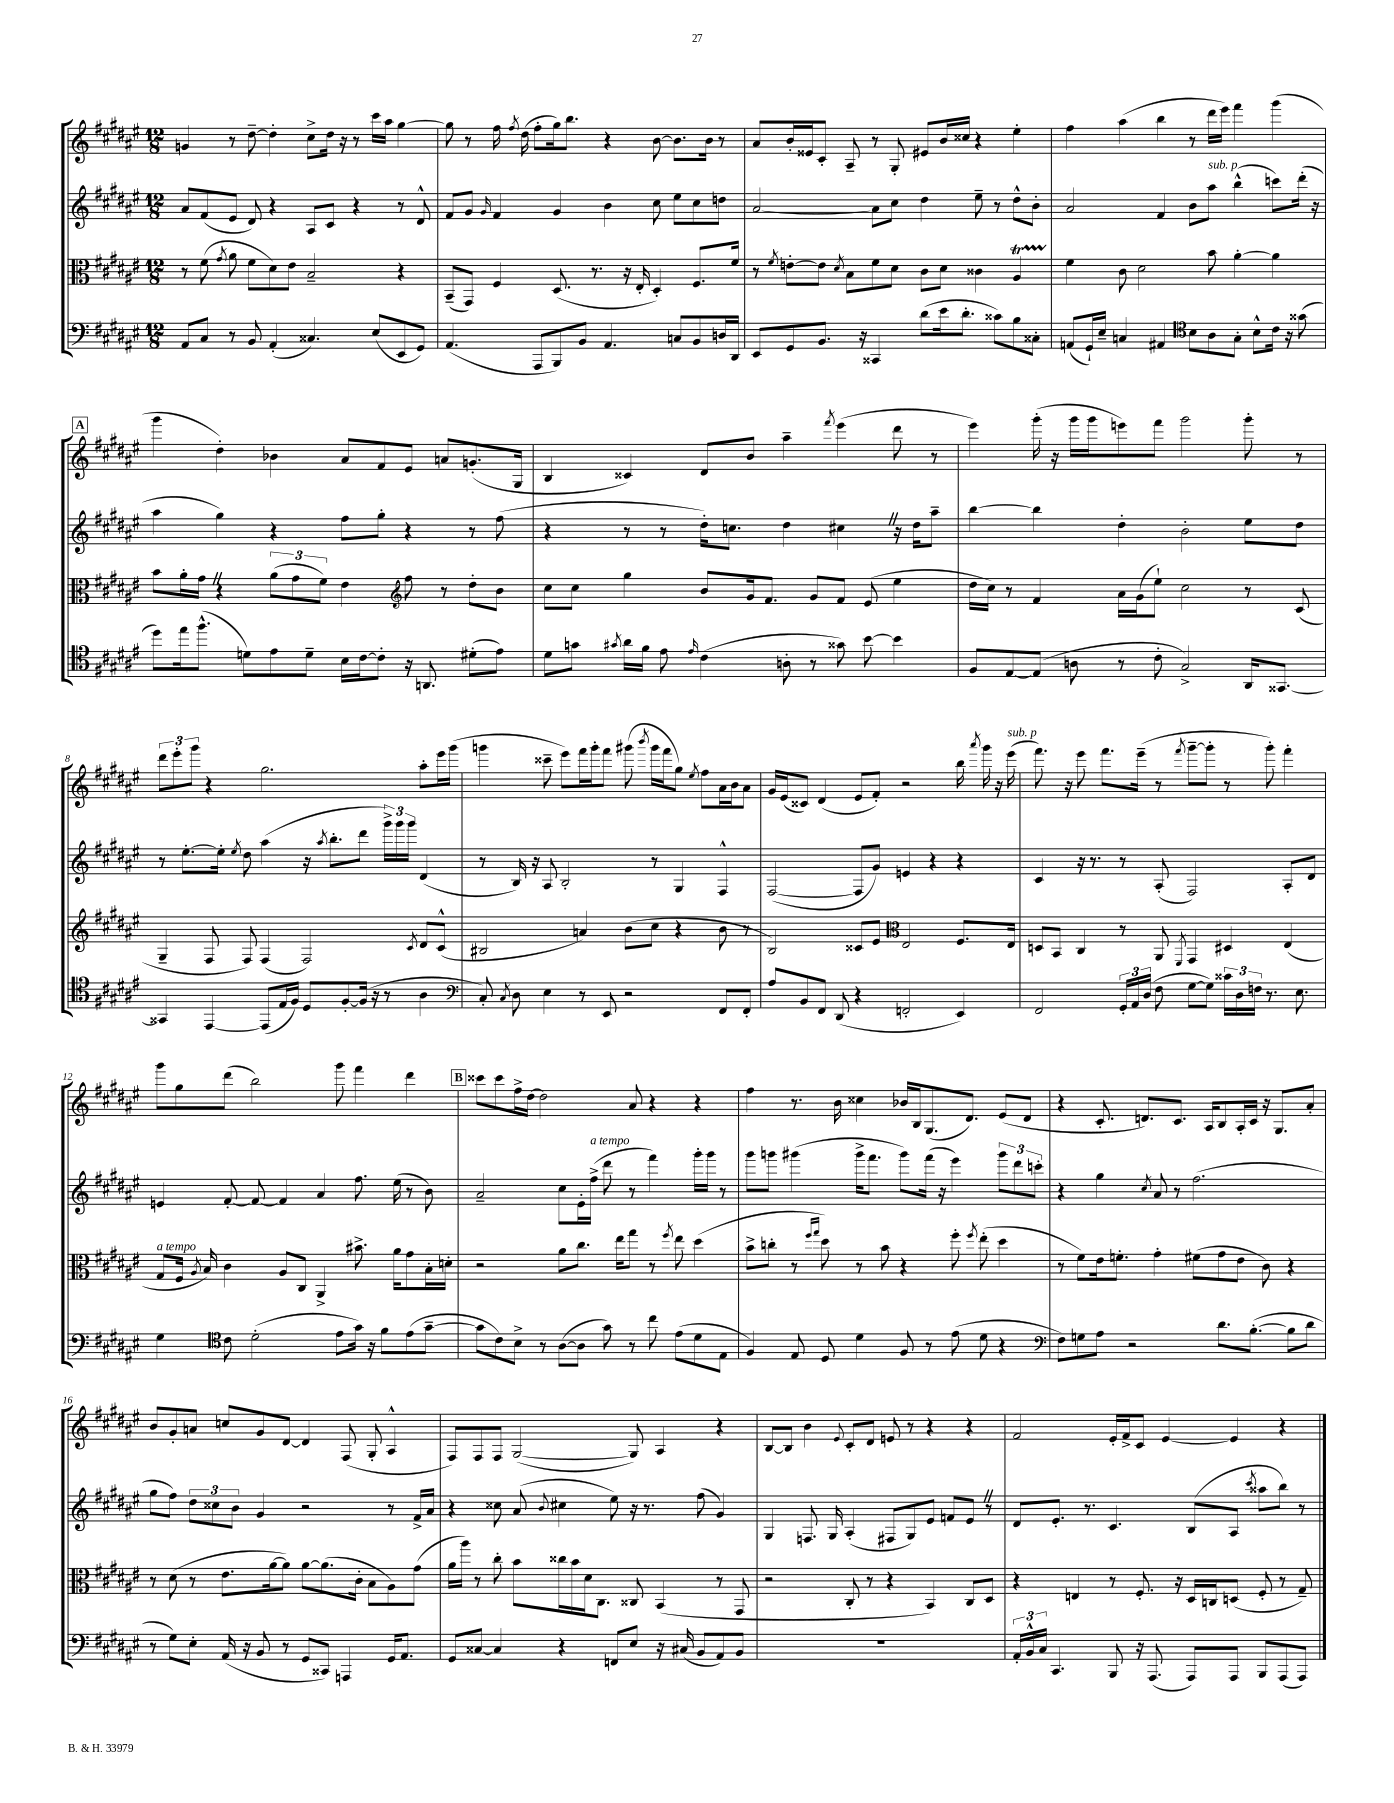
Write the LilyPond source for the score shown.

<<
\new StaffGroup <<
\new Staff = "s0" {
    \clef treble \key fis \major \numericTimeSignature \time 12/8
    \autoBeamOff g'4 r8 dis''8~-- dis''4-. cis''8[-> dis''16] r16 r8 cis'''16[ ais''16] gis''4~ |
    gis''8 r8 fis''16 \acciaccatura { fis''8 } dis''16( fis''8[-. gis''16) b''8.] r4 b'8~ b'8.[ b'16] r8 |
    ais'8[ b'16-. eisis'16 cis'8]-. ais8-- r8 gis8-. eis'8[ b'16 cisis''16] r4 eis''4-. |
    fis''4 ais''4( b''4 r8 dis'''16[ eis'''16]) fis'''4 gis'''4( |
    \mark \markup { \box "A" } gis'''4 dis''4-.) bes'4 ais'8[ fis'8 eis'8] a'8[ g'8.-.( gis16] |
    b4 cisis'4) dis'8[ b'8] ais''4-- \acciaccatura { fis'''8 } eis'''4( dis'''8 r8 |
    eis'''4) gis'''16-.( r16 gis'''16[ gis'''16 e'''8) fis'''8] gis'''2 gis'''8-. r8 |
    \tuplet 3/2 { dis'''8[ eis'''8-. gis'''8] } r4 gis''2. ais''8[-. eis'''16 gis'''16]( |
    g'''4 cisis'''8-- eis'''8[) fis'''16 g'''16-. fis'''8] gis'''8( \acciaccatura { b'''8 } gis'''16[ fis'''16 gis''8]) \acciaccatura { eis''8 } fis''8[ ais'16 b'16 ais'8] |
    gis'16[ eis'16( cisis'8]) dis'4( eis'8[ fis'8]-.) r2 b''16 \acciaccatura { ais'''8 } gis'''16 r16 eis'''16^\markup { \italic "sub. p" }( |
    fis'''8.) r16 eis'''8 fis'''8.[ eis'''16]--( r8 \acciaccatura { fis'''8 } gis'''8[~-- gis'''8]-. r8 gis'''8-.) fis'''4-. |
    gis'''8[ gis''8 dis'''8]( b''2) gis'''8 fis'''4 dis'''4 |
    \mark \markup { \box "B" } cisis'''8[ cisis'''8 fis''16-> dis''16]~ dis''2 ais'8 r4 r4 |
    fis''4 r8. b'16 cisis''4 bes'16[ b16 gis8.( dis'8.]) eis'8[( dis'8] |
    r4 cis'8.-. d'8.[) cis'8.] ais16[ b8 ais16-. cis'16] r16 gis8.[ ais'8]-. |
    b'8[ gis'8-. a'8] c''8[ gis'8 dis'8]~ dis'4 fis8( gis8-. ais4-^ |
    fis8[) fis8 fis8] gis2~( gis8) ais4 r4 |
    b8[~ b8] b'4 \appoggiatura { eis'8 } cis'8[-. dis'8] e'8 r8 r4 r4 |
    fis'2 eis'16[-. fis'16-> cis'8] eis'4~ eis'4 r4 \bar "|." |
}
\new Staff = "s1" {
    \clef treble \key fis \major \numericTimeSignature \time 12/8
    \autoBeamOff ais'8[ fis'8( eis'8] dis'8) r4 ais8[ cis'8] r4 r8 dis'8-^ |
    fis'8[ gis'8] \grace { gis'16 } fis'4 gis'4 b'4 cis''8 eis''8[ cis''8 d''8] |
    ais'2~ ais'8[ cis''8] dis''4 eis''8-- r8 dis''8[-^ b'8]-. |
    ais'2 fis'4 b'8[ ais''8]^\markup { \italic "sub. p" } b''4-^( c'''8[) dis'''16]-.( r16 |
    \mark \markup { \box "A" } ais''4 gis''4) r4 fis''8[ gis''8]-. r4 r8 fis''8( |
    r4 r8 r8 dis''16[-.) c''8.] dis''4 cis''4 \once \override BreathingSign.text = \markup { \musicglyph "scripts.caesura.straight" } \breathe r16 dis''16[ ais''8]-- |
    b''4~ b''4 dis''4-. b'2-. eis''8[ dis''8] |
    r8 eis''8.[~-. eis''16]-. \acciaccatura { eis''8 } dis''8 ais''4( r16 \acciaccatura { ais''8 } b''8.[-. dis'''8] \tuplet 3/2 { gis'''16[->) gis'''16 gis'''16] } dis'4( |
    r8 b16) r16 ais8 b2-. r8 gis4 fis4-^ |
    fis2~( fis8[ gis'8]) e'4 r4 r4 |
    cis'4 r16 r8. r8 ais8-.( fis2) ais8[-. dis'8] |
    e'4 fis'8~-. fis'8~ fis'4 ais'4 fis''8. eis''16( r8 b'8) |
    \mark \markup { \box "B" } ais'2-- cis''8[ eis'16-. fis''16]->^\markup { \italic "a tempo" }( dis'''8 r8 fis'''4) gis'''16[-. gis'''16] r8 |
    gis'''8[ g'''8] gis'''4( gis'''16[-> fis'''8.] gis'''8[) fis'''16]( r16 eis'''4) \tuplet 3/2 { gis'''8[ dis'''8 c'''8]-. } |
    r4 gis''4 \acciaccatura { cis''8 } ais'8 r8 fis''2.( |
    gis''8[ fis''8]) \tuplet 3/2 { dis''8[ cisis''8 b'8] } gis'4 r2 r8 fis'16[-> ais'16] |
    r4 cisis''8 ais'8( \appoggiatura { b'8 } cis''4 eis''8) r16 r8. fis''8( gis'4) |
    gis4 f8. gis16 ais4-.( fis8[ gis8) eis'8] f'8[ eis'8] \once \override BreathingSign.text = \markup { \musicglyph "scripts.caesura.straight" } \breathe r8 |
    dis'8[ eis'8.]-. r8. cis'4. b8[( ais8] \acciaccatura { cis'''8 } aisis''8[ b''8]) r8 \bar "|." |
}
\new Staff = "s2" {
    \clef alto \key fis \major \numericTimeSignature \time 12/8
    \autoBeamOff r8 fis'8( \acciaccatura { gis'8 } ais'8 fis'8[ dis'8) eis'8] b2-- r4 |
    b,8[--( gis,8]) fis4 dis8.( r8. r16 eis16-. dis4-.) fis8.[ fis'16] |
    r8 \acciaccatura { fis'8 } e'8[~-. e'8] \acciaccatura { dis'8 } b8[ fis'8 dis'8] cis'8[ dis'8] cisis'4 ais4\startTrillSpan |
    fis'4\stopTrillSpan cis'8 dis'2 b'8 ais'4~-. ais'4 |
    \mark \markup { \box "A" } b'8[ ais'16-. gis'16] \once \override BreathingSign.text = \markup { \musicglyph "scripts.caesura.straight" } \breathe r4 \tuplet 3/2 { ais'8[( gis'8 fis'8]) } eis'4 \clef treble fis''8 r8 dis''8[-. b'8] |
    cis''8[ cis''8] gis''4 b'8[ gis'16 fis'8.] gis'8[ fis'8] eis'8( eis''4 |
    dis''16[ cis''16]) r8 fis'4 ais'16[ gis'16( eis''8]-!) cis''2 r8 cis'8( |
    gis4-- fis8 fis8) fis4( fis2) \acciaccatura { cis'8 } dis'8[ cis'8]-^( |
    bis2 a'4) b'8[( cis''8] r4 b'8 r8 |
    b2) cisis'8[ eis'8] \clef alto eis2 fis8.[ eis16] |
    d8[ b,8] cis4 r8 ais,8 \acciaccatura { fis,8 } gis,4 dis4 eis4( |
    gis8[^\markup { \italic "a tempo" } fis16] \acciaccatura { ais8 } b16) cis'4 ais8[ cis8] ais,4-> bis'8.-> ais'16[ gis'8 b16-. d'16]-. |
    \mark \markup { \box "B" } r2 ais'8[ cis''8.] eis''16[ gis''8] r8 \acciaccatura { fis''8 } eis''8 dis''4( |
    b'8[-> c''8]-. r8 \grace { fis''16[ gis''16] } dis''8) r8 b'8 r4 fis''8-. \acciaccatura { fis''8 } eis''8-.( dis''4 |
    r8 fis'8[) eis'16 f'8.]-. gis'4-. fis'8[( gis'8 eis'8] cis'8) r4 |
    r8 dis'8( r8 eis'8.[ ais'16~ ais'8]) ais'8[~ ais'8.( cis'16]-. b8[ ais8) gis'8]( |
    ais'16[ ais''16]) r8 cis''8-. b'8[ cisis''16 b'16 dis'16 cis8.] cisis8 b,4( r8 gis,8 |
    r2 cis8-. r8 r4 b,4) cis8[ dis8] |
    r4 e4 r8 fis8.-. r16 dis16[ c16 d8]( fis8-. r8 gis8--) \bar "|." |
}
\new Staff = "s3" {
    \clef bass \key fis \major \numericTimeSignature \time 12/8
    \autoBeamOff ais,8[ cis8] r8 b,8 ais,4-.( cisis4.) eis8[( eis,8 gis,8]) |
    ais,4.( ais,,8[ b,,8) b,8] ais,4. c8[ b,8 d16 dis,16] |
    eis,8[ gis,8 b,8.] r16 cisis,4 dis'8[( eis'16 dis'8.]-. cisis'8[) b8 cisis8]-. |
    a,8[( gis,16-!) eis16]-- c4 ais,4 \clef tenor b8[ ais8 gis8]-. b8[-^ cis'16] r16 gisis'8( |
    \mark \markup { \box "A" } dis''8[) eis''16 fis''8.]-^( d'8[) eis'8 d'8]-- b16[ cis'16~ cis'8]-. r16 a,8. dis'8[-.( eis'8]) |
    dis'8[ g'8] \acciaccatura { gis'8 } ais'16[ fis'16] eis'8 \grace { eis'16 } cis'4( a8-. r8 gisis'8) b'8~ b'4 |
    fis8[ eis8~ eis8]( a8 r8 cis'8-. gis2->) ais,16[ gisis,8.]~ |
    gisis,4 eis,4~ eis,8[( eis16 fis16]) dis8[ fis8~-. fis16]( r16 r8 ais4 |
    \clef bass cis8-.) \acciaccatura { cis8 } dis8 eis4 r8 eis,8 r2 fis,8[ fis,8]-. |
    ais8[ b,8 fis,8] dis,8( r4 f,2-. eis,4) |
    fis,2 \tuplet 3/2 { gis,16[-. ais,16 dis16]( } fis8 gis8[~ gis8]) \tuplet 3/2 { cisis'16[ dis16 f16] } r8. eis8. |
    gis4 \clef tenor cis'8 dis'2-.( eis'8[ gis'16]) r16 fis'8[ eis'8( gis'8]~-- |
    \mark \markup { \box "B" } gis'8[ cis'8) b8]-> r8 ais8[~( ais8] gis'8) r8 cis''8 eis'8[( dis'8 eis8] |
    fis4) eis8 dis8 dis'4 fis8 r8 eis'8( dis'8 r4 |
    \clef bass fis8[) g8 ais8] r2 dis'8.[ b8.]~-.( b8[ dis'8] |
    r8 gis8[) eis8]-. ais,16( r16 b,8 r8 gis,8[ cisis,8]) a,,4 gis,16[ ais,8.] |
    gis,8[ cisis8]~ cisis4 r4 f,8[ eis8] r16 cis16( b,8[ ais,8) b,8] |
    R1. |
    \tuplet 3/2 { ais,16[-. b,16-^ cis16] } cis,4. b,,8 r16 ais,,8.( ais,,8[) ais,,8] b,,8[ ais,,8( ais,,8]) \bar "|." |
}
>>
>>
